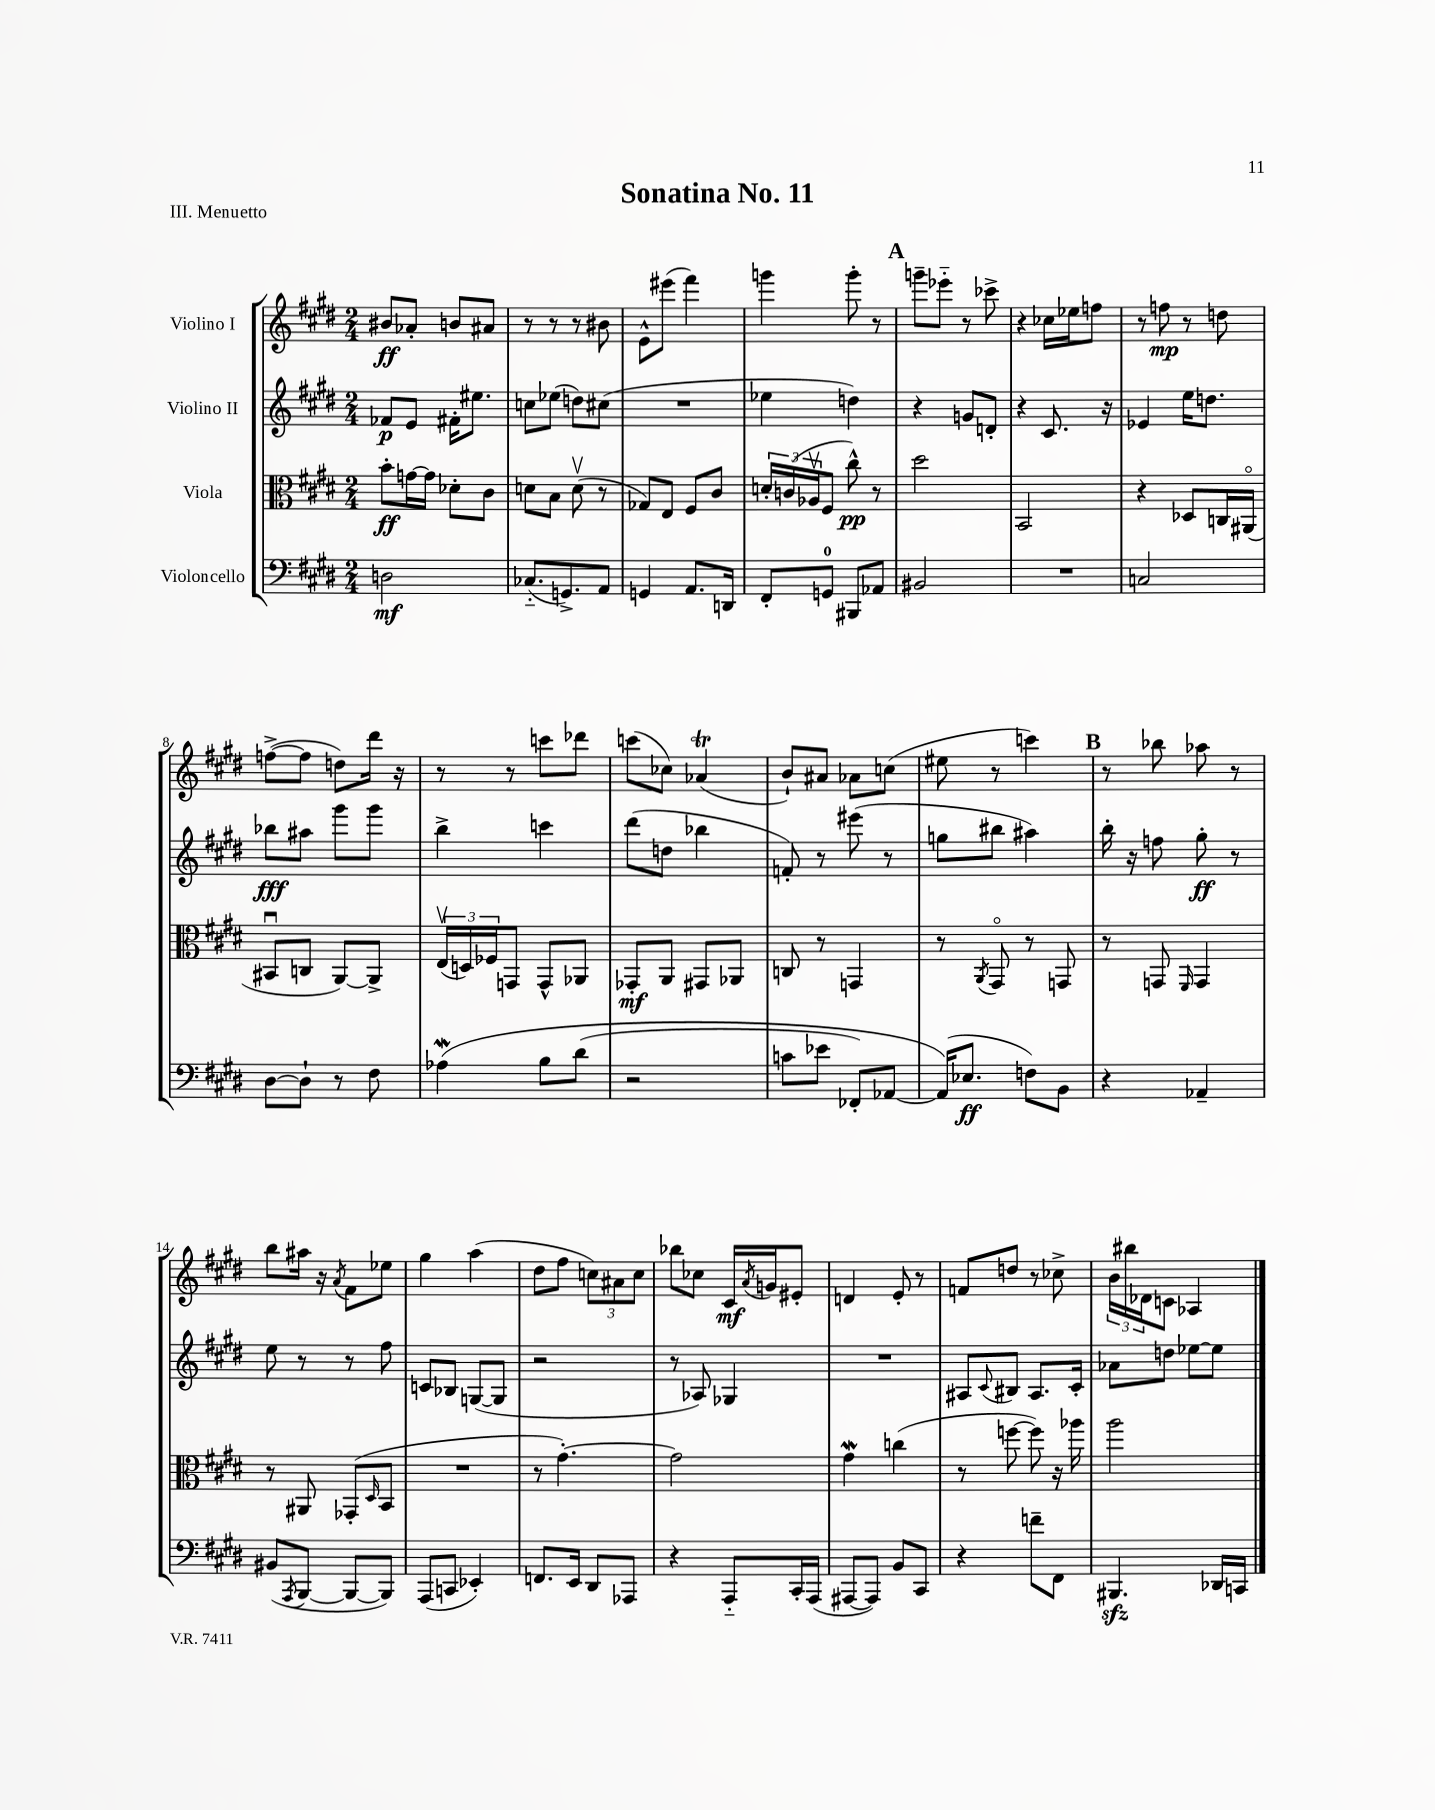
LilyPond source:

\header { title = "Sonatina No. 11" piece = "III. Menuetto" }
<<
\new StaffGroup <<
\new Staff = "s0" \with { instrumentName = "Violino I" } {
    \clef treble \key e \major \numericTimeSignature \time 2/4
    bis'8\ff aes'8-. b'8 ais'8 |
    r8 r8 r8 bis'8 |
    e'8-^ eis'''8( fis'''4) |
    g'''4 g'''8-. r8 |
    \mark \markup { \bold "A" } g'''8-- ees'''8-_ r8 ces'''8-> |
    r4 ces''16 ees''16 f''8 |
    r8 f''8\mp r8 d''8 |
    f''8~->( f''8 d''8) dis'''16 r16 |
    r8 r8 c'''8 des'''8 |
    c'''8( ces''8) aes'4\trill( |
    b'8-!) ais'8 aes'8 c''8( |
    eis''8 r8 c'''4) |
    \mark \markup { \bold "B" } r8 bes''8 aes''8 r8 |
    b''8 ais''16 r16 \acciaccatura { a'8 } fis'8 ees''8 |
    gis''4 a''4( |
    dis''8 fis''8 \tuplet 3/2 { c''8) ais'8 c''8 } |
    bes''8 ces''8 cis'16\mf \acciaccatura { a'8 } g'16 eis'8-. |
    d'4 e'8-. r8 |
    f'8 d''8 r8 ces''8-> |
    \tuplet 3/2 { b'16 bis''16 des'16 } c'8 aes4 \bar "|." |
}
\new Staff = "s1" \with { instrumentName = "Violino II" } {
    \clef treble \key e \major \numericTimeSignature \time 2/4
    fes'8\p e'8 fis'16-. eis''8. |
    c''8 ees''8( d''8) cis''8( |
    R2 |
    ees''4 d''4) |
    \mark \markup { \bold "A" } r4 g'8 d'8-. |
    r4 cis'8. r16 |
    ees'4 e''16 d''8. |
    bes''8\fff ais''8 gis'''8 gis'''8 |
    b''4-> c'''4 |
    dis'''8( d''8 bes''4 |
    f'8-.) r8 eis'''8( r8 |
    g''8 bis''8 ais''4) |
    \mark \markup { \bold "B" } b''16-. r16 f''8 gis''8-.\ff r8 |
    e''8 r8 r8 fis''8 |
    c'8 bes8 g8~( g8 |
    r2 |
    r8 aes8) ges4 |
    R2 |
    ais8 \appoggiatura { cis'8 } bis8 ais8. cis'16-. |
    aes'8 d''8 ees''8~ ees''8 \bar "|." |
}
\new Staff = "s2" \with { instrumentName = "Viola" } {
    \clef alto \key e \major \numericTimeSignature \time 2/4
    b'8-.\ff g'16~ g'16 des'8-. cis'8 |
    d'8 b8 d'8\upbow( r8 |
    ges8) e8 fis8 cis'8 |
    \tuplet 3/2 { d'16-. c'16( aes16\upbow } fis8 cis''8-^\pp) r8 |
    \mark \markup { \bold "A" } dis''2 |
    b,2 |
    r4 des8 c16 ais,16\flageolet( |
    bis,8\downbow c8 a,8~) a,8-> |
    \tuplet 3/2 { e16\upbow( d16) fes16 } g,8 g,8-^ aes,8 |
    ges,8-.\mf a,8 gis,8 aes,8 |
    c8 r8 g,4 |
    r8 \acciaccatura { a,8 } gis,8\flageolet r8 g,8 |
    \mark \markup { \bold "B" } r8 g,8 \grace { fis,16 } g,4 |
    r8 ais,8 ges,8-.( \grace { dis16 } b,8 |
    R2 |
    r8 gis'4.~-.) |
    gis'2 |
    gis'4\mordent c''4( |
    r8 f''8~ f''8) r16 aes''16 |
    a''2 \bar "|." |
}
\new Staff = "s3" \with { instrumentName = "Violoncello" } {
    \clef bass \key e \major \numericTimeSignature \time 2/4
    d2\mf |
    ces8.-_( g,8.->) a,8 |
    g,4 a,8. d,16 |
    fis,8-. g,8-0 bis,,8 aes,8 |
    \mark \markup { \bold "A" } bis,2 |
    R2 |
    c2 |
    dis8~ dis8-! r8 fis8 |
    aes4\mordent\( b8 dis'8( |
    r2 |
    c'8 ees'8 fes,8-.) aes,8~ |
    aes,16(\) ees8.\ff f8) b,8 |
    \mark \markup { \bold "B" } r4 aes,4-- |
    bis,8( \acciaccatura { a,,8 } b,,8~ b,,8~ b,,8) |
    a,,8( c,8 ees,4-.) |
    f,8. e,16 dis,8 aes,,8 |
    r4 a,,8-_ cis,16-. a,,16( |
    ais,,8~ ais,,8) b,8 cis,8 |
    r4 f'8-- fis,8 |
    bis,,4.\sfz des,16 c,16 \bar "|." |
}
>>
>>
